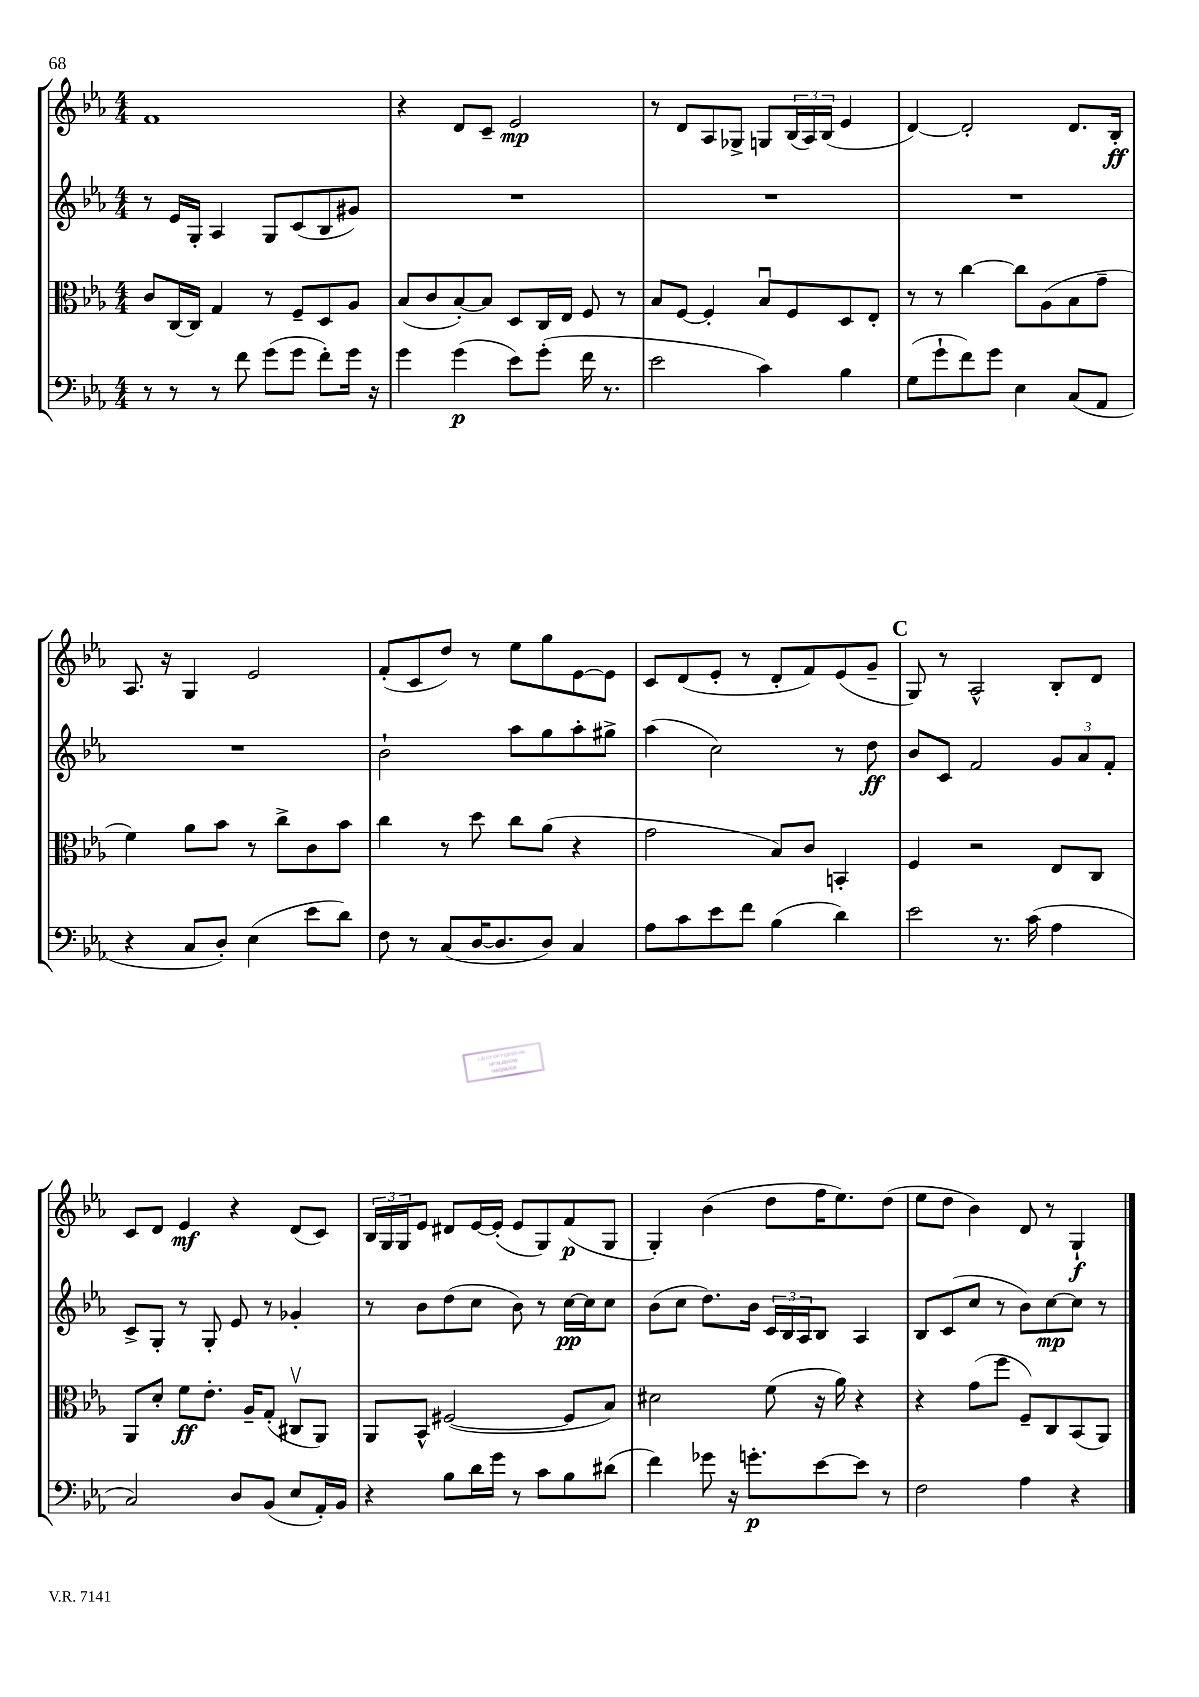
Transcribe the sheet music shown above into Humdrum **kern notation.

**kern	**kern	**kern	**kern
*staff4	*staff3	*staff2	*staff1
*clefF4	*clefC3	*clefG2	*clefG2
*k[b-e-a-]	*k[b-e-a-]	*k[b-e-a-]	*k[b-e-a-]
*M4/4	*M4/4	*M4/4	*M4/4
8r	8c	8r	1f
8r	[16C	16e-	.
.	16C]	16G'	.
8r	4G	4A-	.
8f	.	.	.
(8g	8r	8G	.
8g	8F~	(8c	.
8f')	8D	8B-	.
16g	8A-	8g#)	.
16r	.	.	.
=	=	=	=
4g	(8B-	1r	4r
.	8c	.	.
(4g	[8B-')	.	8d
.	8B-]	.	8c~
8e-)	8D	.	2e-
(8g'	16C	.	.
.	16E-	.	.
16f	8F	.	.
8.r	.	.	.
.	8r	.	.
=	=	=	=
2e-	8B-	1r	8r
.	[8F	.	8d
.	4F']	.	8A-
.	.	.	8G-^
4c)	8B-u	.	8G
.	8F	.	(24B-
.	.	.	24A-)
.	.	.	(24B-
4B-	8D	.	4e-
.	8E-'	.	.
=	=	=	=
(8G	8r	1r	[4d)
8g`	8r	.	.
8f)	[4cc	.	2d']
8g	.	.	.
4E-	8cc]	.	.
.	(8A-	.	.
(8C	8B-	.	8.d
8AA-	8g~	.	.
.	.	.	16B-'
=	=	=	=
4r	4f)	1r	8.A-
.	.	.	16r
8C	8a-	.	4G
8D')	8b-	.	.
(4E-	8r	.	2e-
.	8cc^	.	.
8e-	8c	.	.
8d)	8b-	.	.
=	=	=	=
8F	4cc	2b-`	(8f'
8r	.	.	8c
(8C	8r	.	8dd)
[16D	8dd	.	8r
8.D]	.	.	.
.	8cc	8aa-	8ee-
8D)	(8a-	8gg	8gg
4C	4r	8aa-'	[8e-
.	.	8gg#^	8e-]
=	=	=	=
8A-	2g	(4aa-	8c
8c	.	.	(8d
8e-	.	2cc)	8e-'
8f	.	.	8r
(4B-	8B-)	.	8d'
.	8c	.	8f)
4d)	4BB'	8r	(8e-
.	.	8dd	8g~
=	=	=	=
2e-	4F	8b-	8G)
.	.	8c	8r
.	2r	2f	2A-^^
8.r	.	.	.
(16c	.	.	.
4A-	8E-	12g	8B-'
.	.	12a-	.
.	8C	.	8d
.	.	12f'	.
=	=	=	=
2C)	8AA-	8c^	8c
.	8d'	8G'	8d
.	8f	8r	4e-
.	8.e-'	8G'	.
8D	.	8e-	4r
.	16A-~	.	.
(8BB-	(8G'	8r	.
8E-	8C#v	4g-'	(8d
16AA-')	8AA-)	.	8c)
16BB-	.	.	.
=	=	=	=
4r	8AA-	8r	24B-
.	.	.	24G
.	.	.	24G
.	8BB-^^	8b-	8e-
8B-	([2F#	(8dd	8d#
16d	.	8cc	[16e-
16g	.	.	(16e-']
8r	.	8b-)	8e-
8c	.	8r	8G)
8B-	8F#]	[16cc	(8f
.	.	16cc]	.
(8d#	8B-)	8cc	8G
=	=	=	=
4f)	2d#	(8b-	4G')
.	.	8cc	.
8g-	.	8.dd)	(4b-
16r	.	.	.
8.g'	.	16b-	.
.	(8f	24c	8dd
.	.	24B-	.
.	.	24A-	.
[8e-	16r	8B-	16ff
.	16a-)	.	8.ee-)
8e-]	4r	4A-	.
8r	.	.	(8dd
=	=	=	=
2F	4r	8B-	8ee-
.	.	(8c	8dd
.	(8g	8cc	4b-)
.	8ff	8r	.
4A-	8F~)	8b-)	8d
.	8C	[8cc	8r
4r	(8BB-	8cc]	4G`
.	8AA-)	8r	.
==	==	==	==
*-	*-	*-	*-
